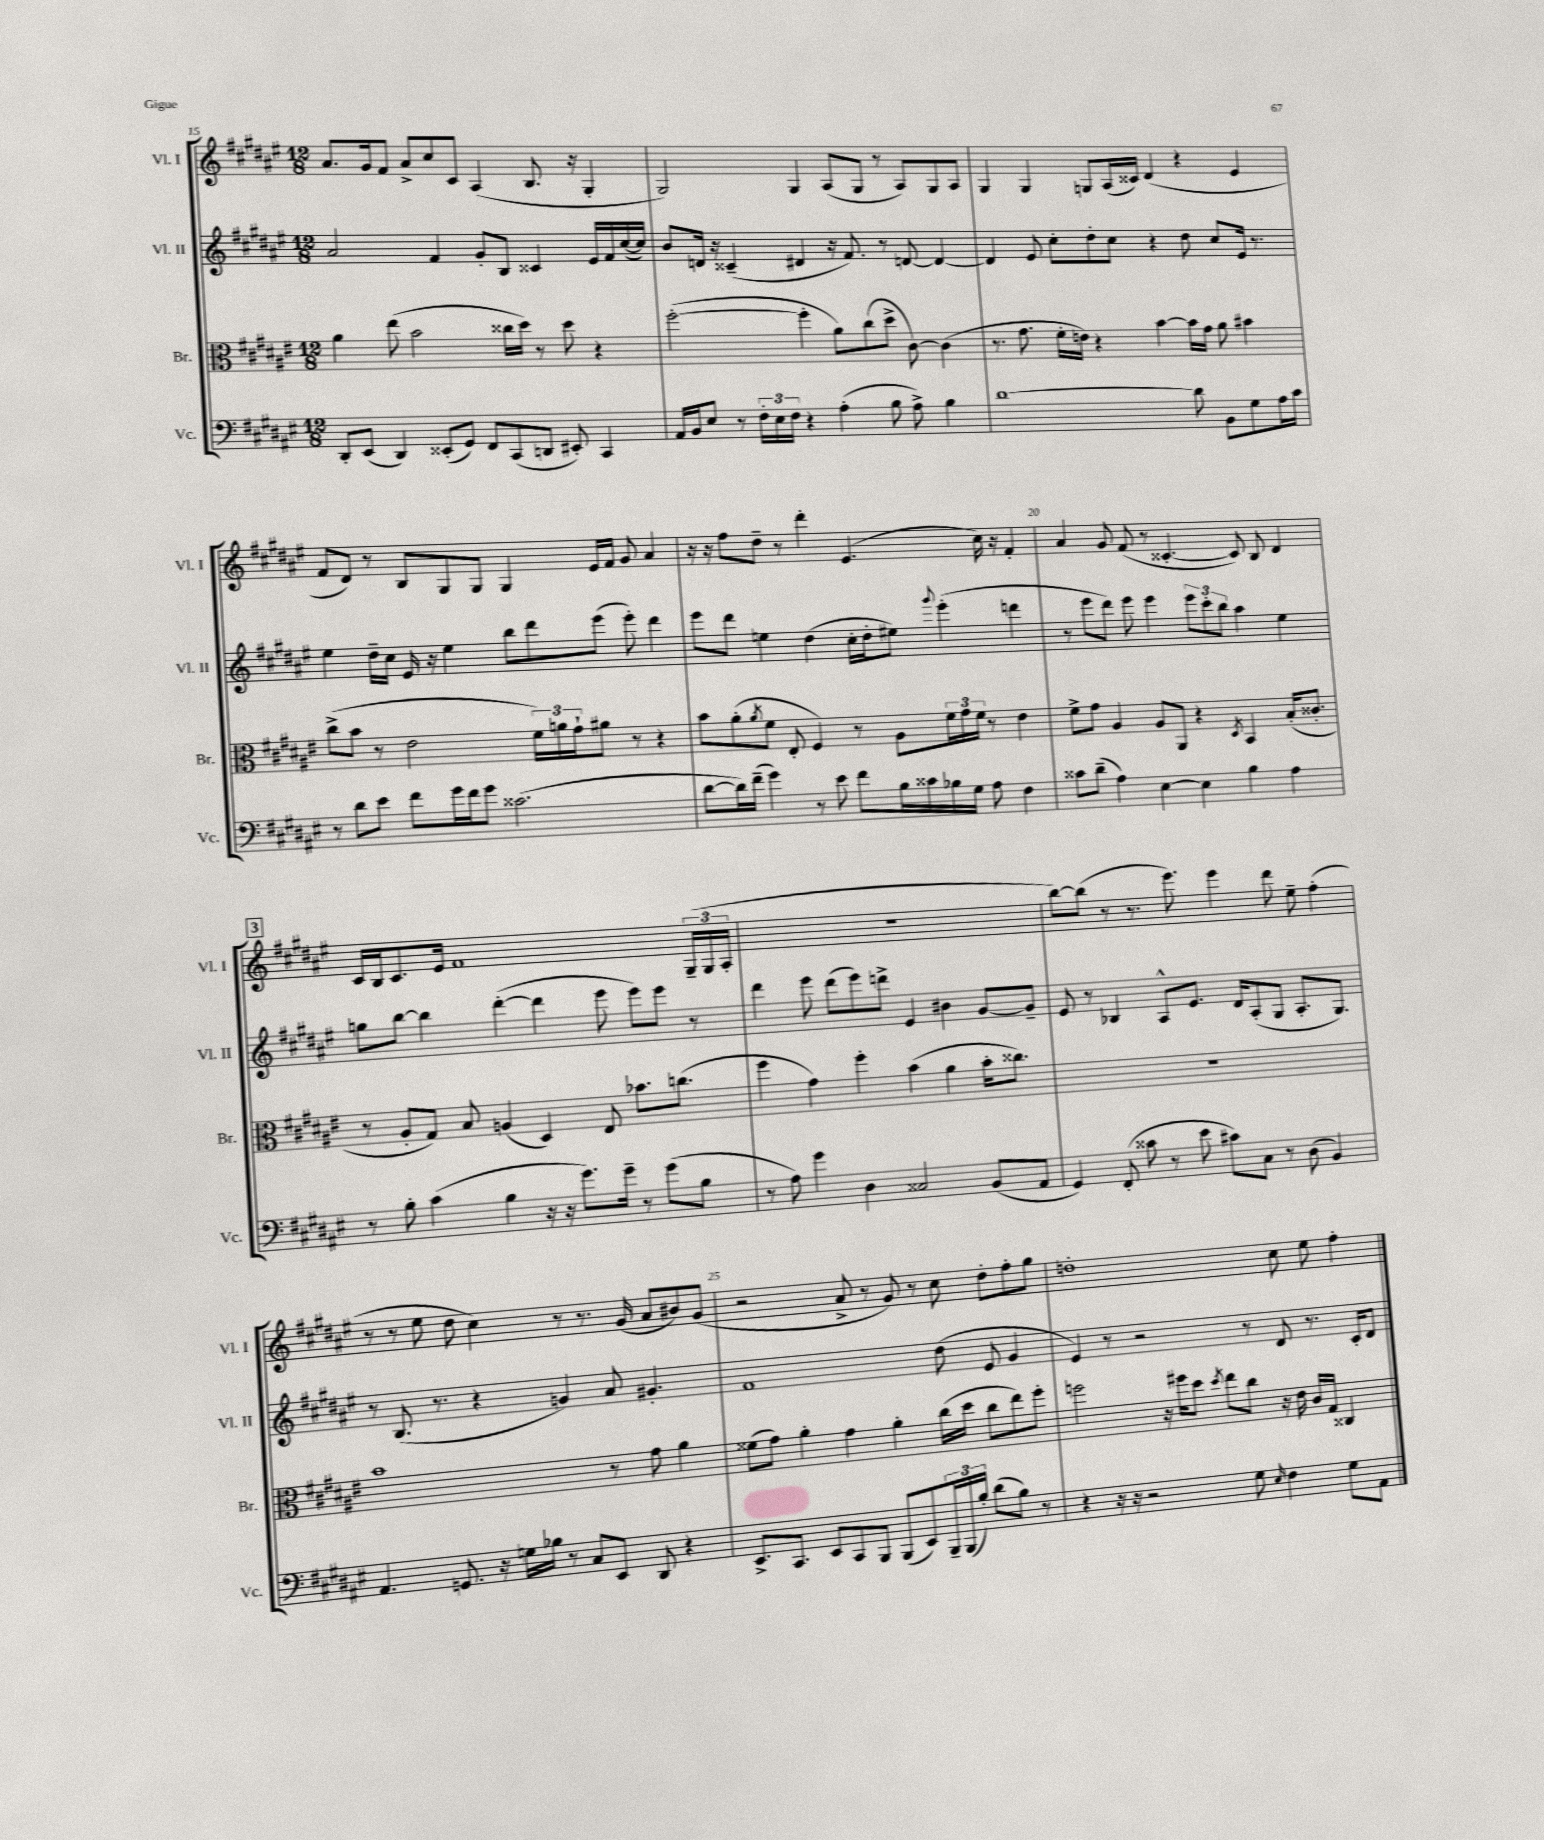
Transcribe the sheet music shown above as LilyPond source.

<<
\new StaffGroup <<
\new Staff = "s0" \with { instrumentName = "Vl. I" shortInstrumentName = "Vl. I" } {
    \clef treble \key fis \major \numericTimeSignature \time 12/8
    ais'8. gis'16 fis'8 ais'8-> cis''8 cis'8 ais4( b8. r16 gis4-. |
    gis2) gis4 ais8( gis8 r8 ais8) gis8 ais8 |
    gis4 gis4 g8 ais16( cisis'16) dis'4( r4 eis'4 |
    fis'8 dis'8) r8 b8 gis8 gis8 gis4 eis'16 fis'16 gis'8 ais'4 |
    r16 r16 fis''8 dis''8-- r8 dis'''4-. eis'4.( cis''16) r16 fis'4-. |
    ais'4 gis'8 fis'8( r8 cisis'4.~-. cisis'8) b8 dis'4 |
    \mark \markup { \box "3" } cis'16 b16 cis'8. eis'16 fis'1 \tuplet 3/2 { gis16--( gis16 ais16-. } |
    R1. |
    b''8~) b''8( r8 r8. eis'''8.) eis'''4 dis'''8 eis''8-- fis''4-.( |
    r8 r8 eis''8 dis''8 cis''4) r8 r8. gis'16( ais'8 bis'8) gis'8( |
    r2 ais'8-> r8 gis'8) r8 cis''8 dis''8-. fis''8-. gis''8 |
    d''1-. cis''8 eis''8 fis''4-. \bar "|." |
}
\new Staff = "s1" \with { instrumentName = "Vl. II" shortInstrumentName = "Vl. II" } {
    \clef treble \key fis \major \numericTimeSignature \time 12/8
    ais'2 fis'4 gis'8-. b8 cisis'4 eis'16 fis'16 cis''16~( cis''16) |
    b'8 d'16 r16 cisis'4--( dis'4 r16 fis'8.) r8 d'8~ d'4~ |
    d'4 eis'8 cis''8-. dis''8-. cis''8 r4 dis''8 cis''8 eis'16 r8. |
    eis''4 dis''16-- cis''16 eis'16 r16 eis''4 b''8 dis'''8 eis'''8( eis'''8-.) dis'''4 |
    eis'''8 dis'''8 e''4 dis''4( cis''16-. dis''16-. eis''8) \appoggiatura { gis'''8 } eis'''4-.( d'''4 |
    r8 eis'''8 dis'''8) eis'''8 eis'''4 \tuplet 3/2 { eis'''8 cis'''8-. b''8 } ais''4 eis''4 |
    \mark \markup { \box "3" } g''8 b''8~ b''4 dis'''4~-.( dis'''4 eis'''8 eis'''8) eis'''8 r8 |
    dis'''4 eis'''8 dis'''8( eis'''8) d'''8-> eis'4 bis'4 gis'8~ gis'8-- |
    eis'8 r8 bes4 ais8-^ eis'8. dis'16 ais8-.( gis8 ais8.-. gis8.) |
    r8 b8.( r8. r4 g'4) ais'8 gis'4.-. |
    fis'1 dis''8( eis'8 gis'4 |
    eis'4) r8 r2 r8 dis'8 r8. cis'16-. dis'8 \bar "|." |
}
\new Staff = "s2" \with { instrumentName = "Br." shortInstrumentName = "Br." } {
    \clef alto \key fis \major \numericTimeSignature \time 12/8
    ais'4 eis''8( b'2 cisis''16 dis''16) r8 dis''8 r4 |
    fis''2~-.( fis''4-. ais'8) cis''8( dis''8-> cis'8~) cis'4( |
    r8. gis'8. fis'16-. e'16) r4 b'4~ b'16 gis'16 ais'8 bis'4 |
    cis''8->( b'8 r8 eis'2 \tuplet 3/2 { fis'16) a'16 gis'16-! } ais'8 r8 r4 |
    b'8 ais'8-.( \acciaccatura { ais'8 } fis'8 eis8-. fis4) r8 ais8 \tuplet 3/2 { fis'16 gis'16 fis'16 } r8 eis'4 |
    fis'8-> gis'8 ais4 ais8 ais,8 r4 \acciaccatura { dis8 } b,4 b16-.( cisis'8.-. |
    \mark \markup { \box "3" } r8 ais8-. gis8) b8 a4( dis4) eis8 bes'8. c''8.( |
    fis''4 gis'4) fis''4-. b'4( ais'4 b'16-. cisis''8.) |
    R1. |
    b'1 r8 gis'8 ais'4 |
    fisis'8( gis'8) ais'4-. gis'4 ais'4-. cis''16( dis''16 cis''8 eis''8) fis''8-. |
    f''2 r16 fis''16 dis''8 \acciaccatura { dis''8 } eis''8 cis''8 r16 eis'16 cis'16 gis16 cisis4 \bar "|." |
}
\new Staff = "s3" \with { instrumentName = "Vc." shortInstrumentName = "Vc." } {
    \clef bass \key fis \major \numericTimeSignature \time 12/8
    dis,8-. eis,8( dis,4) eisis,8-.( gis,8) fis,8 cis,8( d,8 eis,8-.) cis,4 |
    ais,16 b,16 eis8 r8 \tuplet 3/2 { fis16-. eis16 fis16 } r4 ais4-.( b8 ais8->) b4 |
    dis'1~ dis'8 b,8 gis8 ais16 cis'16 |
    r8 dis'8 eis'8 fis'8 gis'16 fis'16 gis'8 cisis'2.( |
    dis'8~ dis'16) fis'16--( gis'4) r8 eis'8 fis'8 b16 cisis'16 bes16 gis16 ais8 fis4 |
    cisis'8 dis'8--( ais4) eis4~ eis4 b4 ais4 |
    \mark \markup { \box "3" } r8 b8-. cis'4( b4 r16 r16 gis'8.) gis'16-- r8 gis'8( b8 |
    r8 ais8) gis'4 dis4 cisis2 b,8( ais,8 |
    gis,4) fis,8-.( cisis'8 r8 eis'8 cis'8) cis8 r8 dis8( b,4) |
    ais,4. g,8. r16 g16 bes16 r8 cis8 eis,8 dis,8 r4 |
    eis,8.-> cis,8. eis,8 cis,8 b,,8 b,,8( eis,8) \tuplet 3/2 { b,,16-- b,,16( b16-.) } dis'8( b8) r8 |
    r4 r16 r16 r2 gis8 \grace { eis16 } fis4 gis8 ais,8 \bar "|." |
}
>>
>>
\layout { \context { \Score currentBarNumber = #15 \override BarNumber.break-visibility = ##(#f #t #t) barNumberVisibility = #(every-nth-bar-number-visible 5) } }
